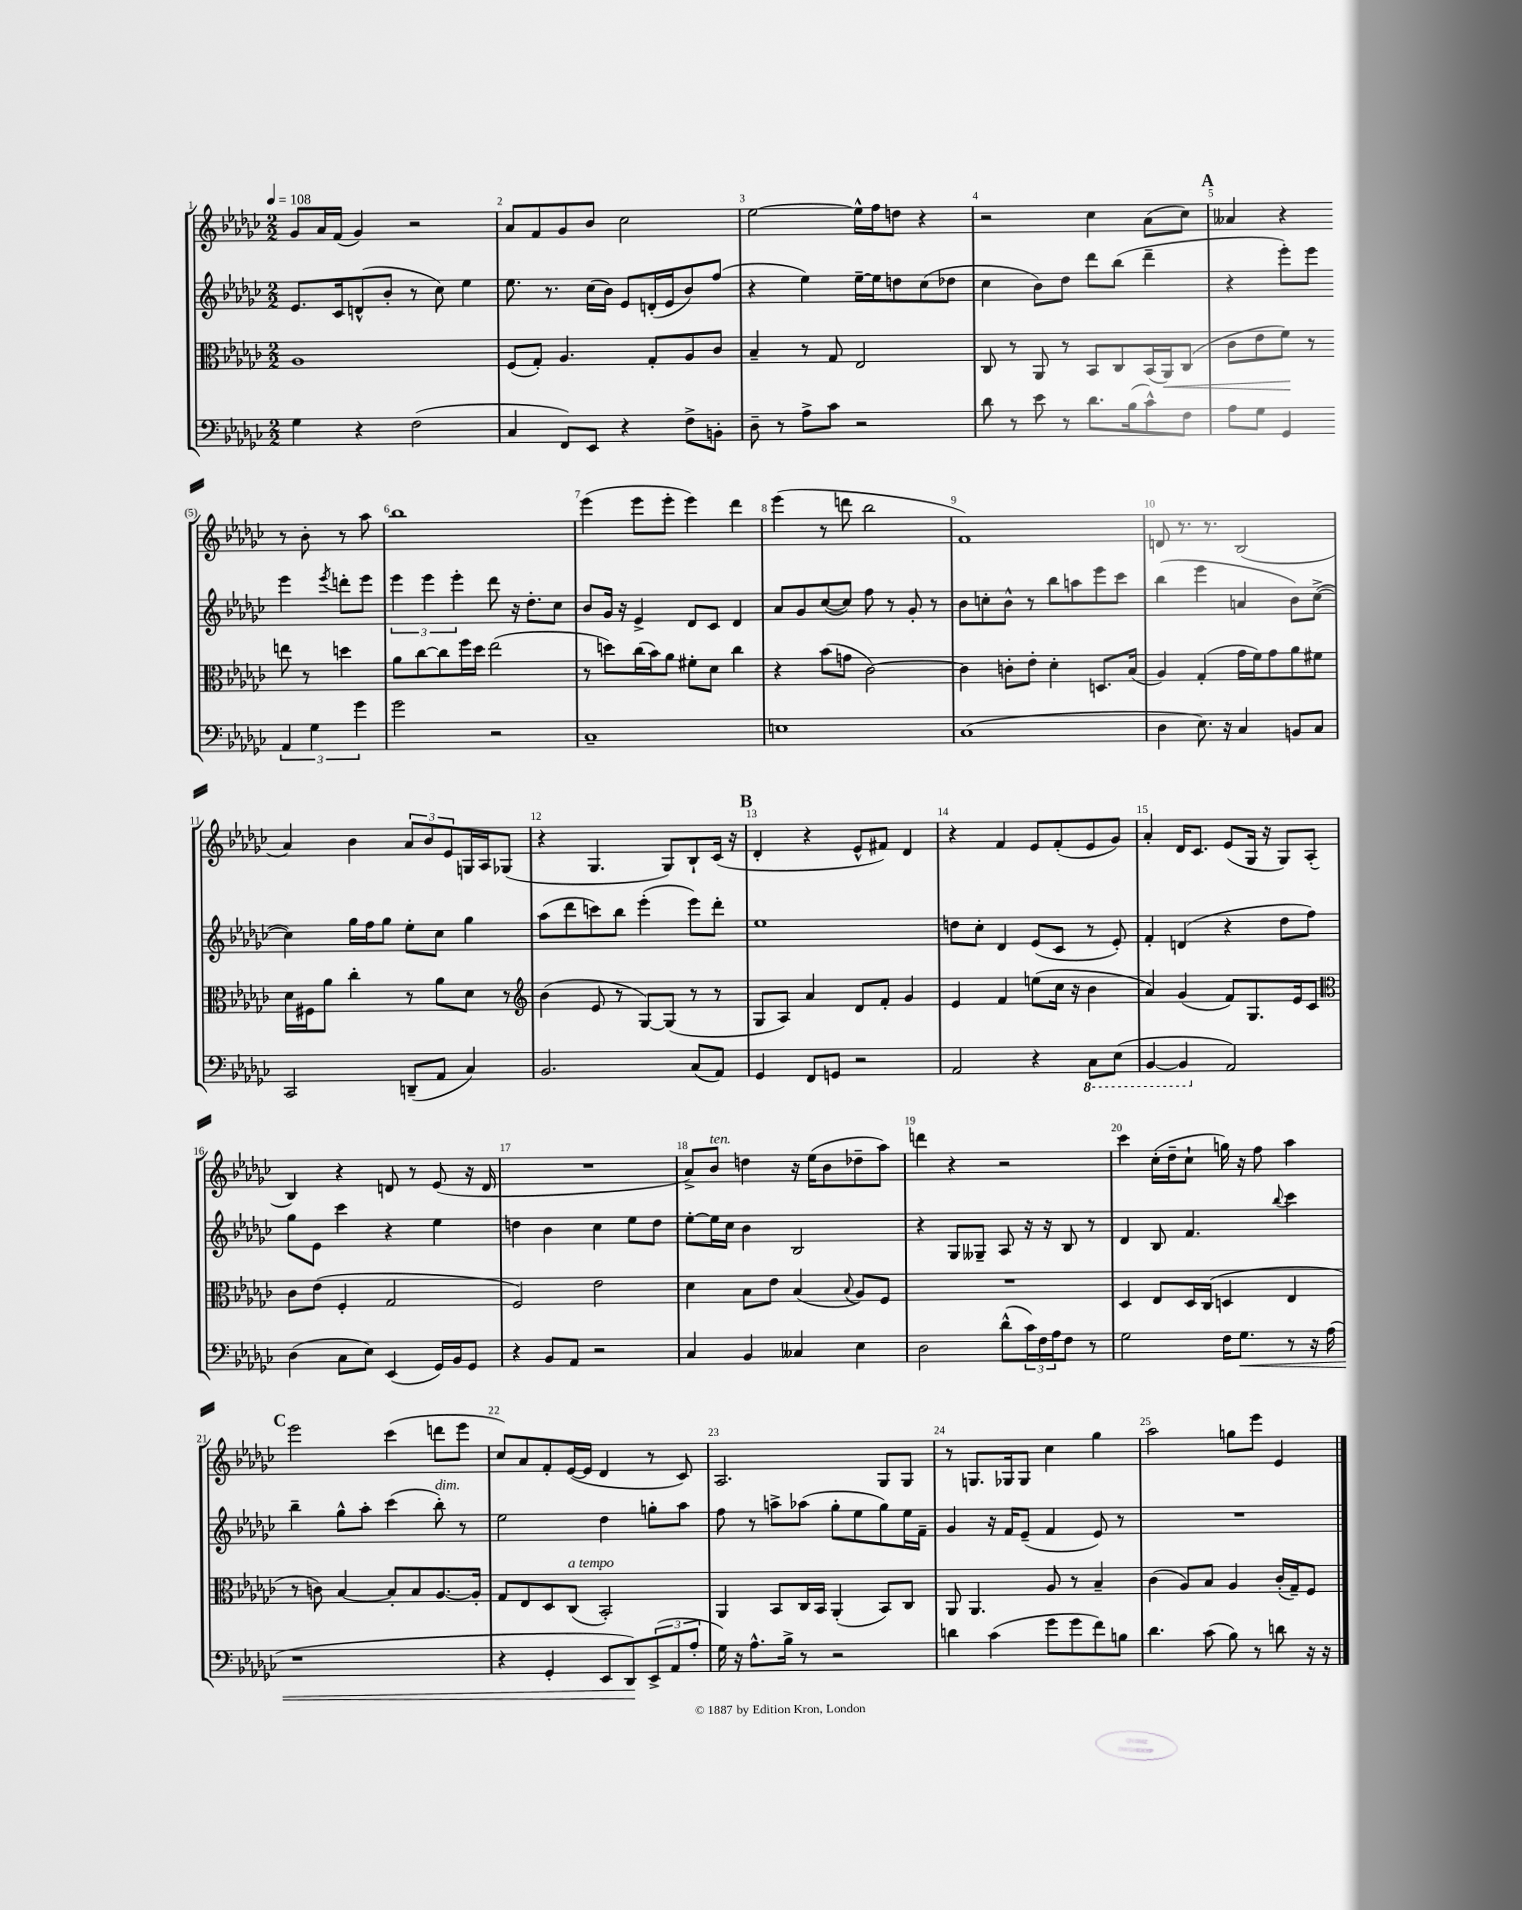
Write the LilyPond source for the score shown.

<<
\new StaffGroup <<
\new Staff = "s0" {
    \clef treble \key ges \major \numericTimeSignature \time 2/2 \tempo 4 = 108
    ges'8 aes'16 f'16( ges'4) r2 |
    aes'8 f'8 ges'8 bes'8 ces''2 |
    ees''2~ ees''16-^ f''16 d''8 r4 |
    r2 ces''4 aes'8( ces''8) |
    \mark \markup { \bold "A" } aeses'4 r4 r8 bes'8-. r8 aes''8 |
    bes''1 |
    ees'''4( ees'''8 ees'''8-. ees'''4) des'''4 |
    ees'''4( r8 d'''8 bes''2 |
    f'1) |
    d'8 r8. r8. bes2( |
    aes'4) bes'4 \tuplet 3/2 { aes'8 bes'8 ees'8 } g16 aes16 ges8( |
    r4 ges4. ges8) bes8-! ces'16( r16 |
    \mark \markup { \bold "B" } des'4-. r4 ees'8-^ fis'8) des'4 |
    r4 f'4 ees'8 f'8-.( ees'8 ges'8) |
    aes'4-. des'16 ces'8. ees'8( ges16 r16 ges8) aes8-.( |
    bes4) r4 d'8 r8 ees'8( r16 d'16 |
    R1 |
    aes'8->) bes'8^\markup { \italic "ten." } d''4 r16 ees''16( bes'8 des''8-- aes''8) |
    d'''4 r4 r2 |
    ces'''4 ces''16-.( des''16-- ces''8-! g''16) r16 f''8 aes''4 |
    \mark \markup { \bold "C" } ees'''2 ces'''4( d'''8 ees'''8 |
    ces''8) aes'8 f'8-. ees'16~( ees'16 des'4 r8 ces'8) |
    aes2. ges8 ges8 |
    r8 g8. ges16 ges8 ces''4 ges''4 |
    aes''2 g''8 ees'''8 ees'4 \bar "|." |
}
\new Staff = "s1" {
    \clef treble \key ges \major \numericTimeSignature \time 2/2
    ees'8. ces'16 d'8-^( bes'8-. r8 ces''8) ees''4 |
    ees''8. r8. ces''16( bes'16) ees'8 d'16-.( ees'16 bes'8) f''8( |
    r4 ees''4) ees''16~-- ees''16 d''8 ces''8( des''8 |
    ces''4 bes'8) des''8 des'''8 bes''8( des'''4-- |
    \mark \markup { \bold "A" } r4 ees'''8-.) ees'''8 ees'''4 \acciaccatura { ees'''8 } d'''8-. ees'''8 |
    \tuplet 3/2 { ees'''4 ees'''4 ees'''4-. } des'''8 r16 des''8.-. ces''8 |
    bes'8 ges'16 r16 ees'4-> des'8 ces'8 des'4 |
    aes'8 ges'8 ces''8~( ces''8) f''8 r8 ges'8-. r8 |
    bes'8 c''8-. bes'8-^ r8 bes''8 a''8 ees'''8 ces'''8 |
    bes''4( ees'''4 a'4 bes'8) ces''8~->( |
    ces''4) ges''16 f''16 ges''8 ees''8-. ces''8 ges''4 |
    aes''8( des'''8 c'''8) bes''8 ees'''4-.( ees'''8) des'''8-. |
    \mark \markup { \bold "B" } ees''1 |
    d''8 ces''8-. des'4 ees'8( ces'8 r8 ees'8-.) |
    f'4-. d'4( r4 des''8 f''8) |
    ges''8 ees'8 ces'''4 r4 ees''4 |
    d''4 bes'4 ces''4 ees''8 d''8 |
    ees''8~-. ees''16 ces''16 bes'4 bes2 |
    r4 ges8 geses8-- aes8 r16 r16 bes8 r8 |
    des'4 bes8 f'4. \appoggiatura { bes''8 } ces'''4 |
    \mark \markup { \bold "C" } bes''4-- ges''8-^ aes''8-. ces'''4( bes''8-.^\markup { \italic "dim." }) r8 |
    ees''2 des''4 g''8-. aes''8 |
    f''8 r8 a''8-> aes''8( ges''8-. ees''8 ges''8) ees''16 f'16-- |
    ges'4 r16 f'16 ees'8--( f'4 ees'8) r8 |
    R1 \bar "|." |
}
\new Staff = "s2" {
    \clef alto \key ges \major \numericTimeSignature \time 2/2
    aes1 |
    f8( ges8-.) aes4. ges8-. aes8 ces'8 |
    bes4-- r8 ges8 ees2 |
    ces8 r8 aes,8 r8 bes,8 ces8 bes,16( aes,16\<) ces8( |
    \mark \markup { \bold "A" } ces'8 ees'8 f'8\!) r8 e''8 r8 d''4 |
    aes'8 ces''8~ ces''8 f''16 des''16 ees''2( |
    r8 d''8) ces''16( bes'16) aes'8 fis'8-. des'8 ces''4 |
    r4 bes'8( g'8 ces'2~) |
    ces'4 c'8-. ees'8-. des'4-. d8. bes16( |
    aes4) ges4-.( ges'16 f'16) ges'8 aes'8 fis'8 |
    des'16 fis16 aes'8 ces''4-. r8 aes'8 des'8 r8 |
    \clef treble bes'4( ees'8 r8 ges8~) ges8( r8 r8 |
    \mark \markup { \bold "B" } ges8 aes8) aes'4 des'8 f'8-. ges'4 |
    ees'4 f'4 e''8( ces''16 r16 bes'4 |
    aes'4) ges'4( f'8) ges8. ees'16 ces'8 |
    \clef alto ces'8 ees'8( f4-. ges2 |
    f2) ees'2 |
    des'4 bes8 ees'8 bes4( \appoggiatura { bes8 } aes8) f8 |
    R1 |
    des4 ees8 des16 ces16( d4 ees4 |
    \mark \markup { \bold "C" } r8 c'8) bes4~ bes8-. bes8 aes8.~ aes16-. |
    ges8 ees8 des8 ces8^\markup { \italic "a tempo" }( bes,2-.) |
    aes,4 bes,8 ces16 bes,16 aes,4-.( bes,8) ces8 |
    aes,8 aes,4. aes8 r8 bes4-- |
    ces'4( aes8) bes8 aes4 ces'16-.( ges16--) f8 \bar "|." |
}
\new Staff = "s3" {
    \clef bass \key ges \major \numericTimeSignature \time 2/2
    ges4 r4 f2( |
    ces4 f,8) ees,8 r4 f8-> b,8-. |
    des8-- r8 aes8-> ces'8 r2 |
    des'8 r8 ees'8 r8 des'8. bes16( ces'8-^) f8 |
    \mark \markup { \bold "A" } aes8 ges8 ges,4 \tuplet 3/2 { aes,4 ges4 ges'4 } |
    ges'2 r2 |
    ces1-- |
    e1 |
    ces1( |
    des4 ees8.) r16 ces4 b,8 ces8 |
    ces,2 d,8--( aes,8 ces4) |
    bes,2. ces8( aes,8) |
    \mark \markup { \bold "B" } ges,4 f,8 g,8 r2 |
    aes,2 r4 \ottava #-1 ces,8 ees,8( |
    bes,,4~ bes,,4 \ottava #0 aes,2) |
    des4( ces8 ees8) ees,4( ges,16) bes,16 ges,8 |
    r4 bes,8 aes,8 r2 |
    ces4 bes,4 ceses4 ees4 |
    des2 des'8-^( \tuplet 3/2 { ces'16) f16 aes16 } f8 r8 |
    ges2 f16 ges8.\< r8 r16 aes16( |
    \mark \markup { \bold "C" } r1 |
    r4 ges,4-. ees,8 des,8\!) \tuplet 3/2 { ees,8->( aes,8 aes8-. } |
    ges16) r16 aes8.-^ bes16-> r8 r2 |
    d'4 ces'4( ges'8 ges'8 f'8) b8 |
    des'4. ces'8( bes8) r8 d'8 r16 r16 \bar "|." |
}
>>
>>
\layout { \context { \Score \override BarNumber.break-visibility = ##(#f #t #t) barNumberVisibility = #all-bar-numbers-visible } }
